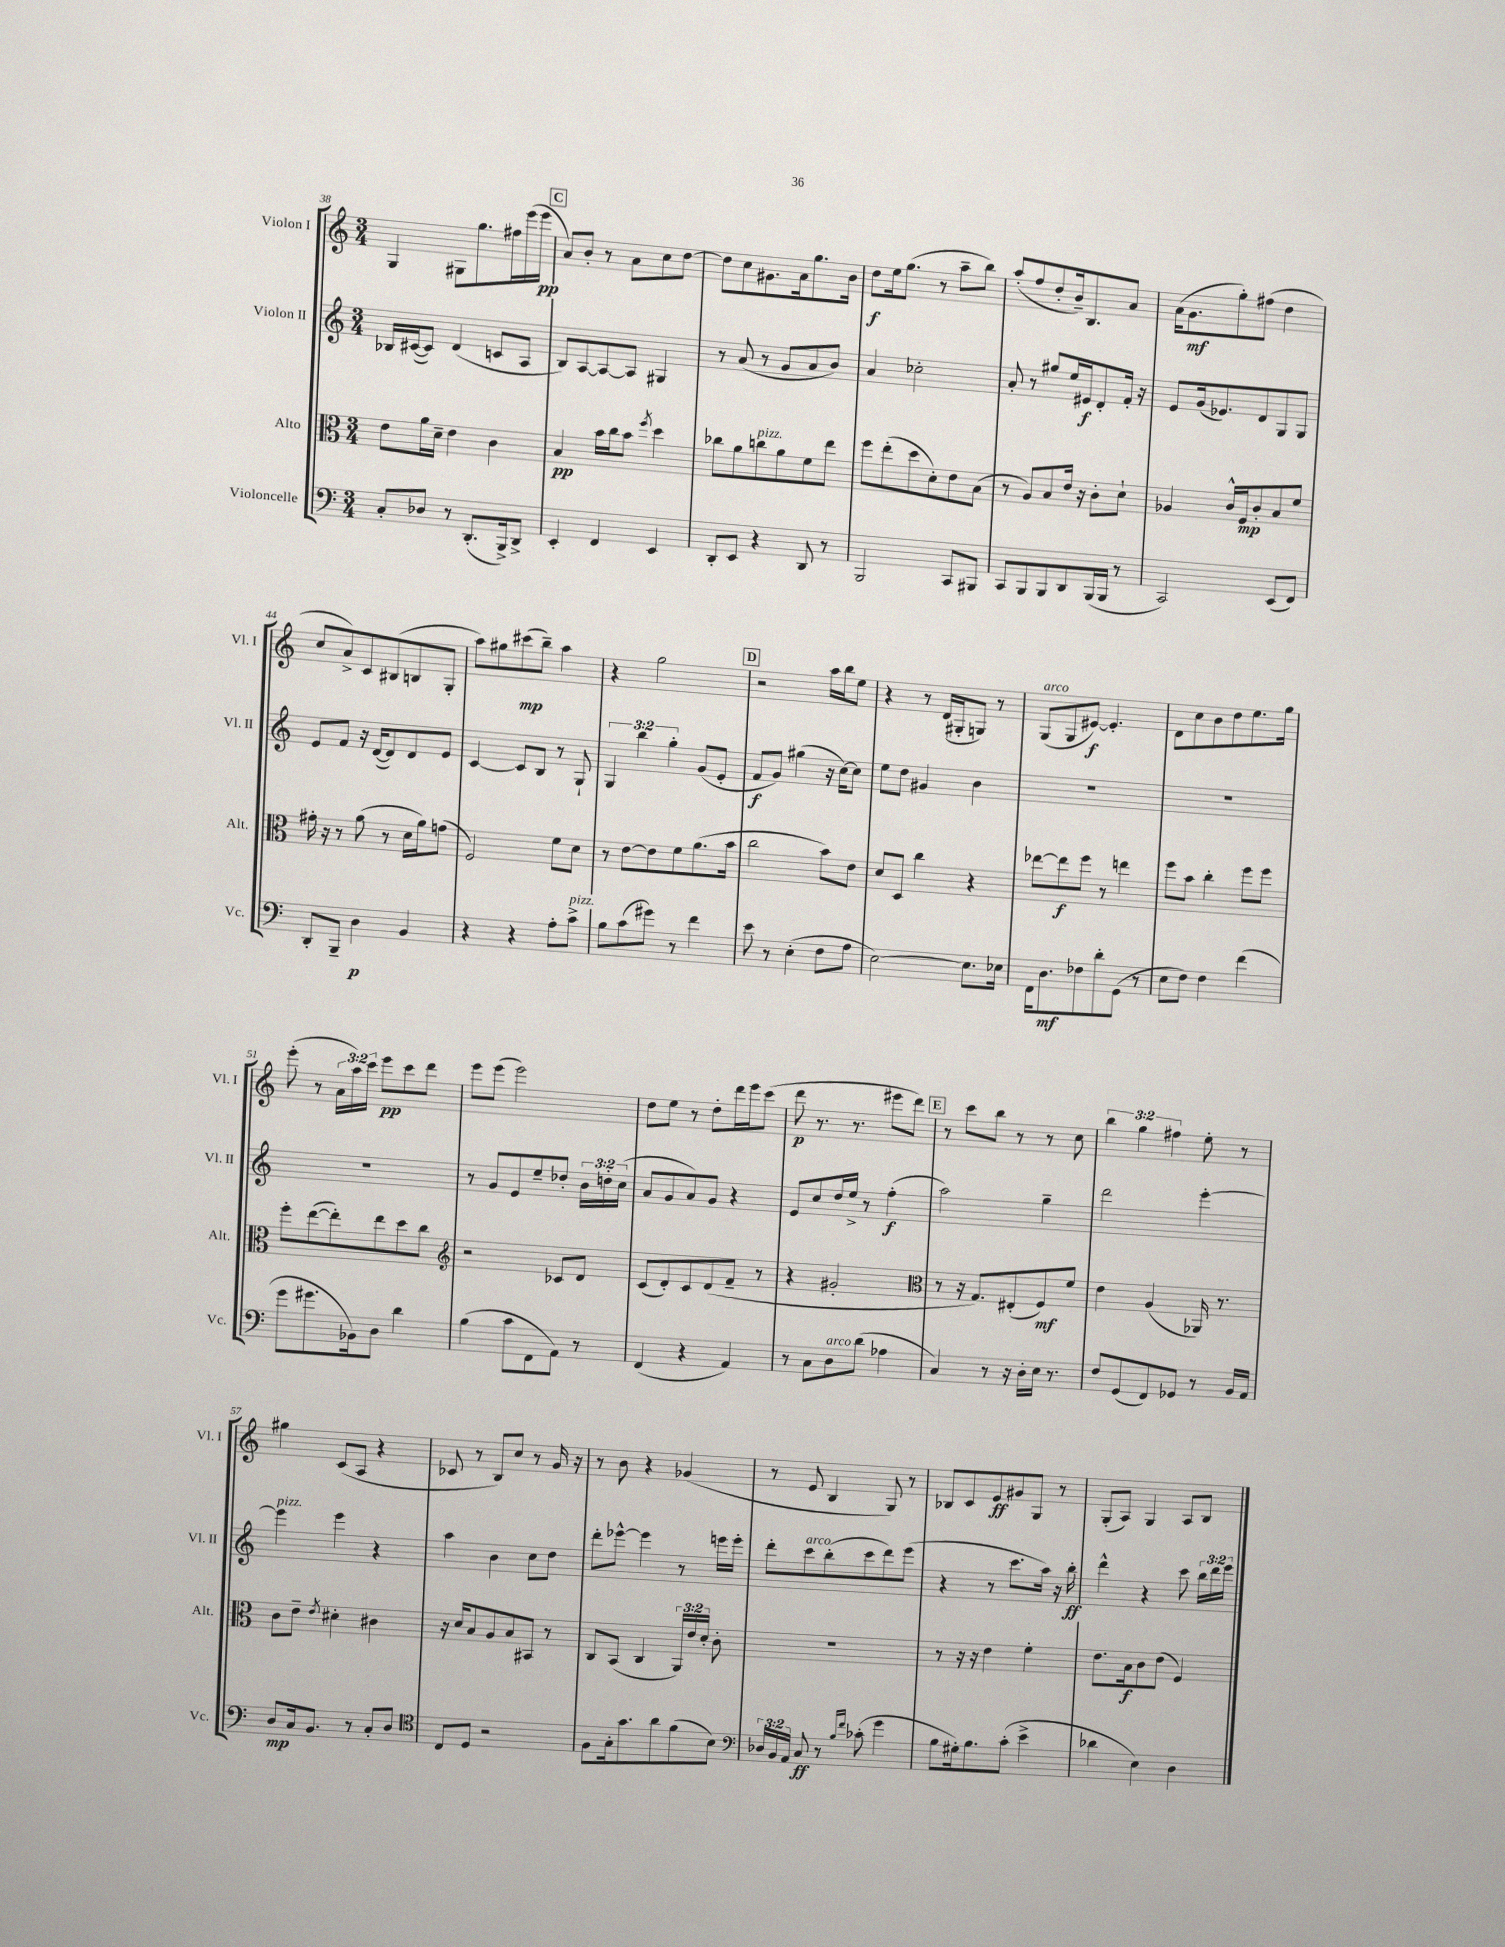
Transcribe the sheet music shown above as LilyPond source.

<<
\new StaffGroup <<
\new Staff = "s0" \with { instrumentName = "Violon I" shortInstrumentName = "Vl. I" } {
    \clef treble \key c \major \numericTimeSignature \time 3/4 \override Staff.TupletNumber.text = #tuplet-number::calc-fraction-text
    \autoBeamOff g4 gis8[ g''8. fis''16 e'''16( e'''16]\pp |
    \mark \markup { \box "C" } a'8[) b'8]-. r8 a'8[ c''8 d''8]~ |
    d''8[ c''8 gis'8. a'16 g''8. b'16] |
    d''8[\f e''16 g''8.]( r8 a''8[-- b''8]) |
    a''8[-.( f''8 d''8-. b'16--) b8. a'8] |
    a'16[( g'8.\mf g''8-.) fis''8]( d''4 |
    c''8[ a'8->) c'8 bis8( b8 g8]-. |
    a''8[) gis''8 cis'''8\mp( b''8]--) a''4 |
    r4 g''2 |
    \mark \markup { \box "D" } r2 a''16[ b''16 e''8] |
    r4 r8 d'16[( gis16-. g8]) r8 |
    g8[^\markup { \italic "arco" }( g8 eis'8]~\f) eis'4.-. |
    d'8[ c''8 b'8 d''8 e''8. g''16] |
    e'''8-.( r8 \tuplet 3/2 { a'16[ a''16) c'''16] } e'''8[\pp c'''8 d'''8] |
    e'''8[ e'''8]( e'''2) |
    d''8[ e''8] r8 d''8[-. d'''16 e'''16 c'''8]( |
    d'''8\p r8. r8. eis'''8[ d'''8]) |
    \mark \markup { \box "E" } r8 c'''8[ b''8] r8 r8 c''8 |
    \tuplet 3/2 { b''4 g''4 fis''4 } e''8-. r8 |
    gis''4 c'8[( a8] r4 |
    ces'8 r8 b8[) c''8] r8 g'16 r16 |
    r8 b'8 r4 ges'4( |
    r8 e'8 b4 g8) r8 |
    bes8[ c'8 e'8\ff gis'8 g8] r8 |
    g8[-.( a8]) g4 a8[ b8] \bar "|." |
}
\new Staff = "s1" \with { instrumentName = "Violon II" shortInstrumentName = "Vl. II" } {
    \clef treble \key c \major \numericTimeSignature \time 3/4 \override Staff.TupletNumber.text = #tuplet-number::calc-fraction-text
    \autoBeamOff bes16[ cis'16~( cis'8]) d'4( c'8[ a8] |
    \mark \markup { \box "C" } b8[) a8~ a8~ a8] gis4 |
    r8 a'8( r8 g'8[ a'8 b'8]) |
    a'4 ces''2-. |
    a'8-. r8 gis''8[ e''16 eis'16\f d'8-. f'16]-. r16 |
    e'8[ g'16( ees'8.) d'8 g8 g8] |
    e'8[ f'8] r16 d'16[~( d'8) d'8 e'8] |
    c'4~ c'8[ b8] r8 g8-! |
    \tuplet 3/2 { g4 b''4 g''4-. } g'8[( e'8]-. |
    \mark \markup { \box "D" } f'8[\f g'8]) gis''4( r16 c''16[~) c''8] |
    e''8[ d''8] gis'4 b'4 |
    R2. |
    R2. |
    R2. |
    r8 g'8[ e'8 e''8-- des''8]-. \tuplet 3/2 { b'16[ d''16-. c''16]( } |
    a'8[ g'8 a'8) g'8] r4 |
    e'8[ c''8 d''16 e''16]-> r8 f''4-.\f( |
    \mark \markup { \box "E" } a''2) g''4-- |
    d'''2 e'''4~-. |
    e'''4^\markup { \italic "pizz." } e'''4 r4 |
    a''4 b'4 c''8[ d''8] |
    d'''8[-. ees'''8]~-^ ees'''4 r8 e'''16[ e'''16]-. |
    d'''8[-. c'''8^\markup { \italic "arco" } b''8-.( c'''8 d'''8) e'''8]( |
    r4 r8 c'''8.[ a''16]) r16 b''16-.\ff |
    d'''4-^ r4 c'''8 \tuplet 3/2 { b''16[ d'''16 e'''16] } \bar "|." |
}
\new Staff = "s2" \with { instrumentName = "Alto" shortInstrumentName = "Alt." } {
    \clef alto \key c \major \numericTimeSignature \time 3/4 \override Staff.TupletNumber.text = #tuplet-number::calc-fraction-text
    \autoBeamOff e'8[ a'16 d'16]-- e'4 c'4 |
    \mark \markup { \box "C" } b4\pp b'16[ c''16 b'8] \acciaccatura { f''8 } d''4 |
    ces''8[ a'8 c''8^\markup { \italic "pizz." } a'8 f'8 e''8] |
    f''8[ e''8-.( d''8 d'8-.) e'8 b8]( |
    r8 a8[) b8 e'16] r16 c'8[-. d'8]-! |
    aes4 c'16[-^ f16\mp c'8-. b8 f'8] |
    gis'16-. r16 r8 a'8( r8 d'16[ a'16) g'8]( |
    f2) f'8[ d'8] |
    r8 e'8[~ e'8 f'8 a'8.( b'16] |
    \mark \markup { \box "D" } c''2 b'8[) e'8] |
    d'8[ d8] c''4 r4 |
    ees''8[~ ees''8\f f''8] r8 e''4 |
    f''8[ b'8] c''4-. f''8[ f''8] |
    f''8[-. e''8~( e''8-.) e''8 d''8 c''8] |
    \clef treble r2 ces'8[ d'8] |
    c'8[( d'8-.) c'8 d'8( f'8]-- r8 |
    r4 gis'2-. |
    \mark \markup { \box "E" } \clef alto r8 r16 g8.[) eis8-.( f8\mf) f'8] |
    e'4 a4( aes,16) r8. |
    c'8[ e'8]-- \acciaccatura { e'8 } dis'4-. cis'4 |
    r16 d'16[ b8 a8 b8 bis,8] r8 |
    c8[ b,8]( c4 \tuplet 3/2 { a,16[) e'16 d'16]-. } c'8-. |
    R2. |
    r8 r16 r16 e'4 f'4-. |
    e'8.[ b16\f c'8 e'8]( f4) \bar "|." |
}
\new Staff = "s3" \with { instrumentName = "Violoncelle" shortInstrumentName = "Vc." } {
    \clef bass \key c \major \numericTimeSignature \time 3/4 \override Staff.TupletNumber.text = #tuplet-number::calc-fraction-text
    \autoBeamOff c8[-. des8] r8 d,8.[-.( b,,16->) d,8]-> |
    \mark \markup { \box "C" } e,4-. f,4 e,4 |
    d,8[-. e,8] r4 d,8 r8 |
    b,,2 c,8[ bis,,8] |
    c,8[ b,,8 b,,8 d,8 b,,16( b,,16] r8 |
    c,2) e,8[( f,8]) |
    d,8[-. b,,8]-- d4\p b,4 |
    r4 r4 a8[-. c'8]->^\markup { \italic "pizz." } |
    b8[ c'8( gis'8]) r8 f'4 |
    \mark \markup { \box "D" } e'8 r8 e4-.( f8[ a8] |
    e2~) e8.[ ees16] |
    f,16[ d8.\mf fes8 d'8-. g,8]( r8 |
    e8[ f8]) f4 f'4( |
    g'8[ gis'8. bes,16) d8] d'4 |
    b4( c'8[ f,8 a,8]) r8 |
    f,4( r4 a,4) |
    r8 c8[ d8^\markup { \italic "arco" } d'8]( aes4 |
    \mark \markup { \box "E" } c4) r8 r16 d16[-. e16] r8. |
    f8[ g,8( f,8) ges,8] r8 b,16[ a,16] |
    d8[\mp c16 b,8.] r8 c8[-. d8] |
    \clef tenor c8[ d8] r2 |
    f8[ g16-. g'8. a'8 f'8( b8]) |
    \clef bass \tuplet 3/2 { des16[ b,16 a,16] } c8\ff r8 \grace { b16[ f'16] } ces'8-.( g'4 |
    b8[ gis16-.) b8. c'8]-.( e'4-> |
    des'4 e4) d4 \bar "|." |
}
>>
>>
\layout { \context { \Score currentBarNumber = #38 } }
